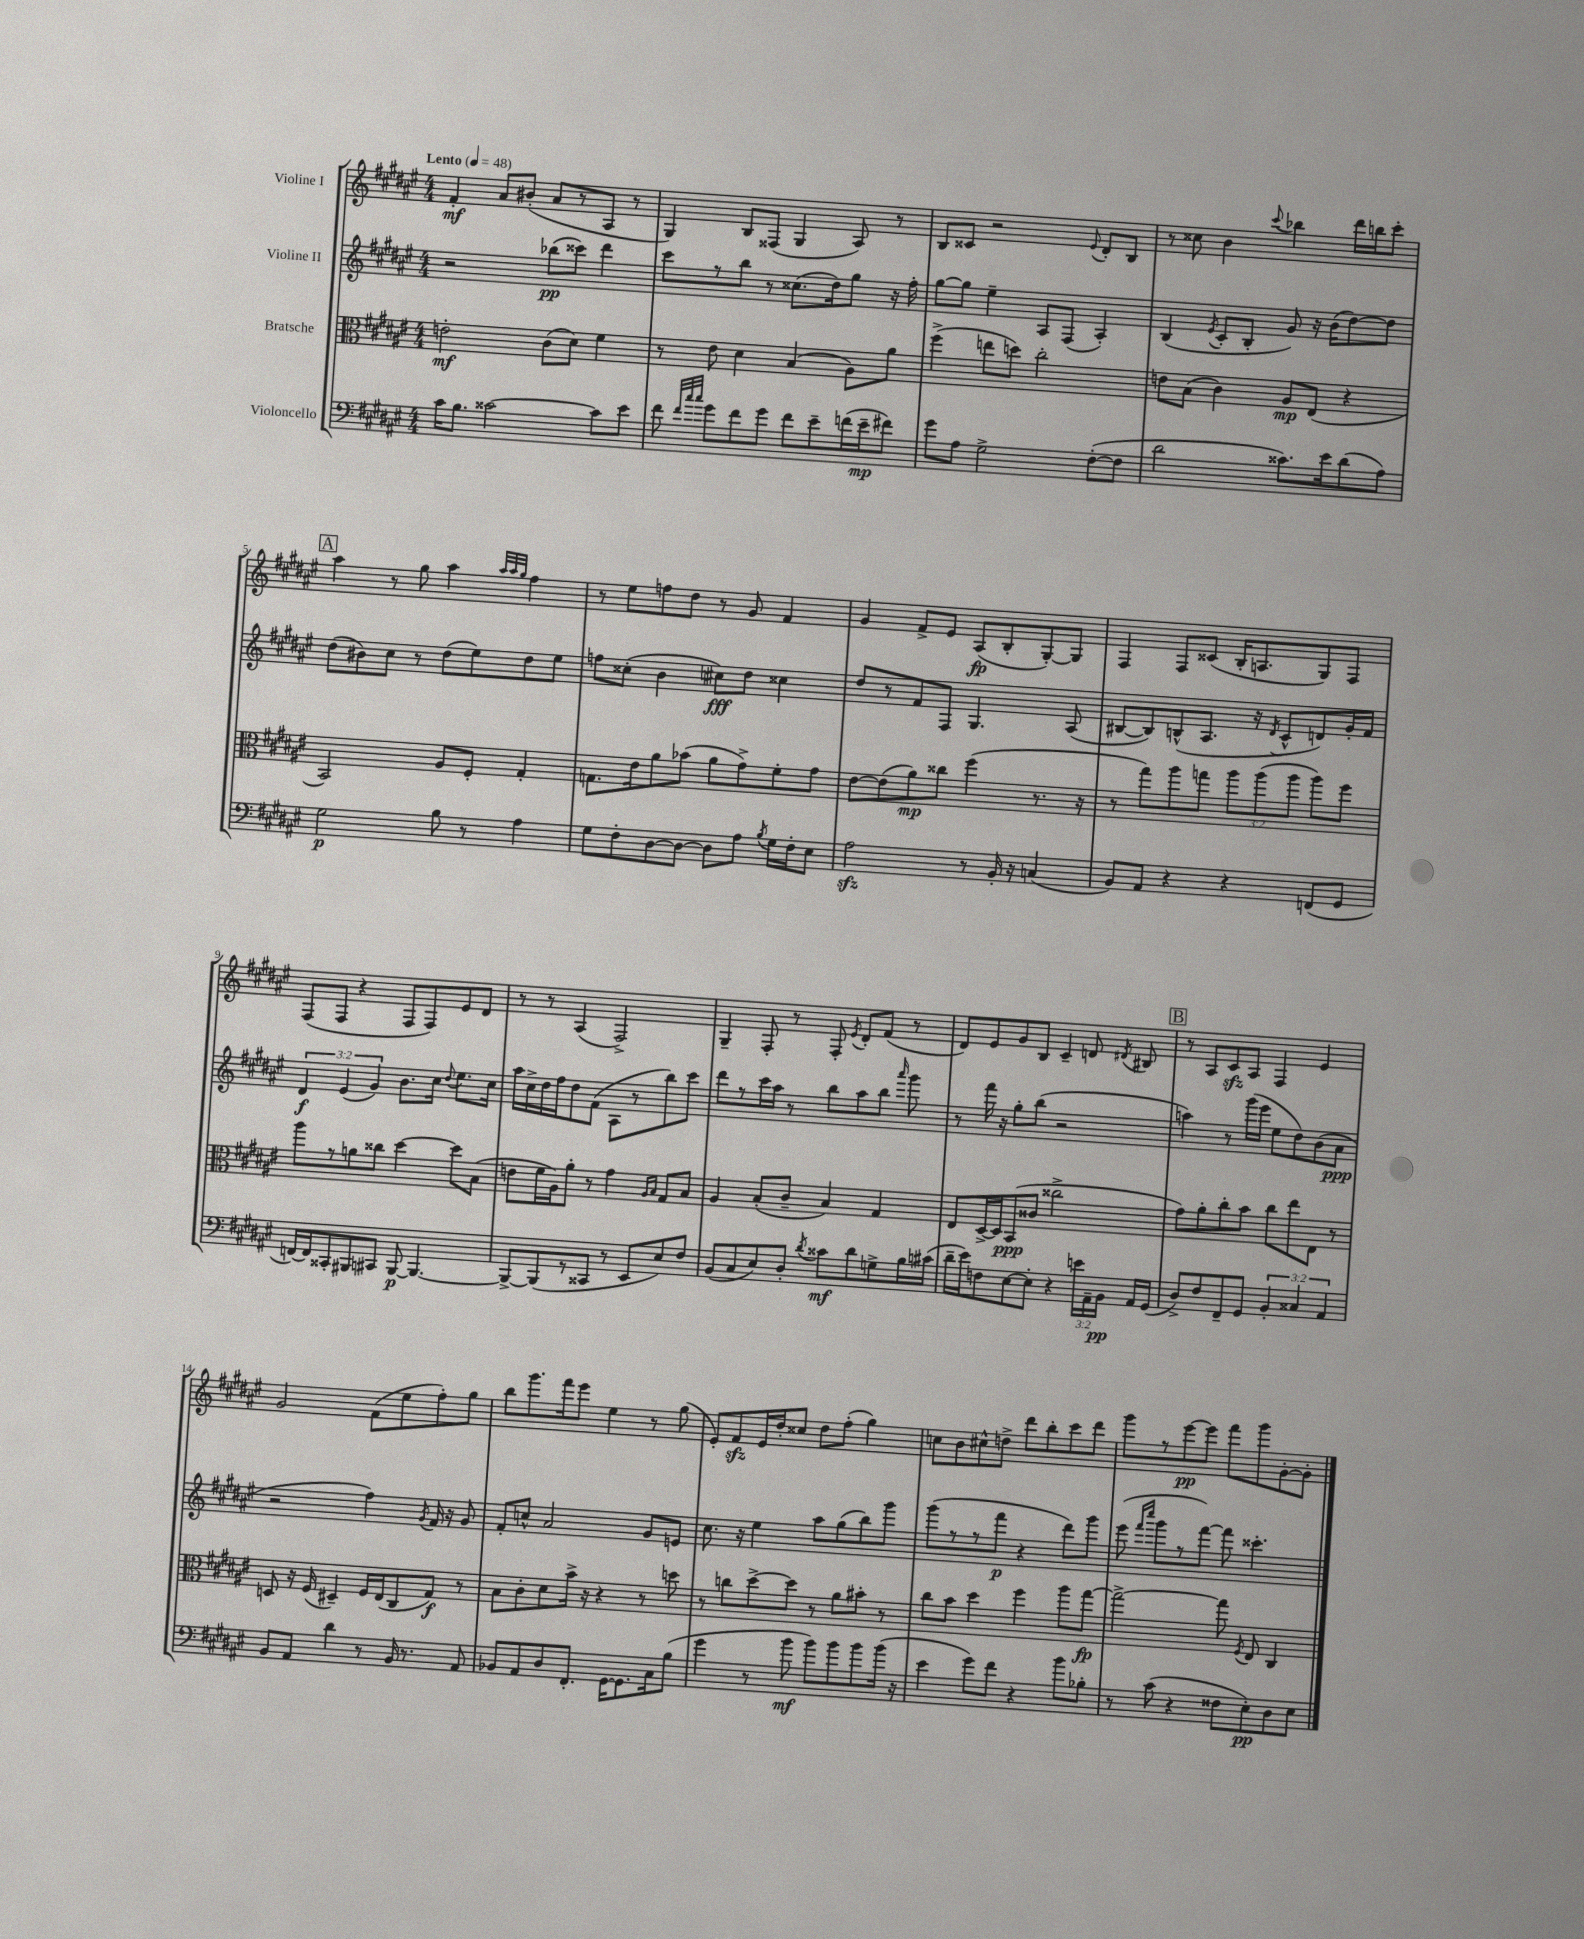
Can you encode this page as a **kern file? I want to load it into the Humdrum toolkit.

**kern	**kern	**kern	**kern
*staff4	*staff3	*staff2	*staff1
*clefF4	*clefC3	*clefG2	*clefG2
*k[f#c#g#d#a#e#]	*k[f#c#g#d#a#e#]	*k[f#c#g#d#a#e#]	*k[f#c#g#d#a#e#]
*M4/4	*M4/4	*M4/4	*M4/4
*MM48	*MM48	*MM48	*MM48
16c#	2e'	2r	4f#'
8.B	.	.	.
[2c##	.	.	8a#
.	.	.	(8b#'
.	(8c#	(8bb-	8a#
.	8d#)	8ccc##)	8r
8c##]	4f#	4ddd#	8A#
8e#	.	.	8r
=	=	=	=
8f#	8r	8ccc#	4G#)
32qqf#	.	.	.
32qqcc#	.	.	.
32qqcc#	.	.	.
8g#	8e#	8r	.
8f#	4d#	8bb	8B
8g#	.	8r	(8F##
8f#	(4B	(8.cc##	4G#
8e#~	.	.	.
.	.	16dd#)	.
(16f	8A#)	8gg#	8A#)
16e#~	.	.	.
8f#)	8a#	16r	8r
.	.	16ff#'	.
=	=	=	=
8g#	(4ff#^	[8gg#	8B
8A#	.	8gg#]	8c##
2G#^	8ee	4ee#~	2r
.	8dd)	.	.
.	2cc#'	8A#	.
.	.	(8F#	.
.	.	.	8qqe#
([8F#'	.	4A#')	8d#'
8F#]	.	.	8B
=	=	=	=
2d#	8e	(4B	8r
.	(8B	.	8cc##
.	.	8qe#	.
.	4c#)	8c#'	4b
.	.	8B'	.
.	.	.	8qqccc#
8.c##)	8A#	8g#)	4bb-
.	(8E#	16r	.
16e#	.	(16b	.
(8d#	4r	[8dd#)	16ddd#
.	.	.	16bb
8A#)	.	8dd#]	8ccc#'
=	=	=	=
2G#	2BB)	(8dd#	4aa#
.	.	8b#)	.
.	.	8cc#	8r
.	.	8r	8gg#
8B	8A#	(8dd#	4aa#
8r	8F#'	8ee#)	.
.	.	.	32qqaa#
.	.	.	32qqaa#
.	.	.	32qqgg#
4A#	4G#'	8dd#	4ff#
.	.	8ee#	.
=	=	=	=
8G#	8.G	8ff	8r
8F#'	.	(8cc##'	8ee#
.	16e#	.	.
[8D#	8a#	4b	8ff
8D#_	(8b-	.	8dd#
8D#]	8a#	8cc#)	8r
8A#	8g#^)	8dd#	8g#
8qB	.	.	.
16G#	8f#'	4cc##	4f#
16F#'	.	.	.
8E#	8g#	.	.
=	=	=	=
2A#	[8e#	8dd#	4g#
.	(8e#]	8r	.
.	8a#)	8f#	8f#^
.	8cc##	8F#	8e#
8r	(4ff#	4.G#	(8A#
16BB'	.	.	8B'
16r	.	.	.
(4C	8.r	.	[8G#')
.	.	(8A#	8G#]
.	16r	.	.
=	=	=	=
8BB)	8r	[8B#	4F#
8AA#	8gg#)	8B#])	.
4r	8aa#	(8B^^	8F#
.	8gg	8.A#	(8c##
4r	12aa#	.	16B'
.	.	16r	8.A
.	(12aa#	.	.
.	.	8qd#	.
.	.	8c#^^	.
.	12aa#	.	.
(8FF	8aa#)	8d)	8G#)
8GG#	8ff#	16g#'	8F#
.	.	16f#	.
=	=	=	=
[16FF)	8aa#	6d#	(8F#
16FF]	.	.	.
8CC##'	8r	.	8F#
.	.	(6e#	.
8BBB#	8a	.	4r
.	.	6g#)	.
8CC#	8cc##	.	.
[8BBB#	[4dd#	8.b	8F#
4.BBB#_	.	.	8F#)
.	.	16cc#	.
.	.	8qqdd#	.
.	8dd#]	8.ee#	8e#
.	(8B	.	8d#
.	.	16cc#	.
=	=	=	=
8BBB#^_	8e	16aa#	8r
.	.	16cc#^	.
(8BBB#]	16f#	16dd#	8r
.	16A#)	16ff#	.
8r	8a#'	8dd#	(4A#
8CC##	8r	(8f#	.
8r	4g#	8A#	2F#^)
8EE#	.	8r	.
.	16qqA#	.	.
.	16qqB	.	.
8E#)	8G#	8bb)	.
8F#	8B	8ccc#	.
=	=	=	=
(8BB	4A#	8ddd#	4G#~
8C#	.	8r	.
8E#)	(8B'	16ccc#	8F#'
.	.	16aa#	.
8D#'	8c#~	8r	8r
8qd#	.	.	.
8c##	4B)	8bb	8F#'
.	.	.	8qe#
8d#	.	8aa#	8d#'
8G^	4G#	8bb	(8f#
.	.	16qqaaa#	.
16B	.	8ggg#	8r
(16c#	.	.	.
=	=	=	=
16d#~	8E#	8r	8d#)
16e#)	.	.	.
8F	[16D#^	16fff#	8e#
.	16D#]	16r	.
[8E#	(8BB	8gg#'	8g#
8E#']	8c##	(8bb	8B
4r	2cc##^	2r	4c#~
24e	.	.	8d
24AA#~	.	.	.
24BB	.	.	.
.	.	.	8qd#
16AA#	.	.	8B#
(16GG#	.	.	.
=	=	=	=
8D#^)	8g#)	4aa)	8r
8F#	8a#'	.	8A#
8FF#~	8cc#'	8r	8c#
8GG#	8b	(16ggg#	8A#
.	.	16eee#	.
6BB'	8cc#	8ee#	4F#
.	8ee#	8dd#)	.
6C##	.	.	.
.	8E#	(8b	4e#
6AA#	.	.	.
.	8r	8a#	.
=	=	=	=
8BB	8D	2r	2g#
8AA#	16r	.	.
.	(16F#	.	.
4d#	4D#~)	.	.
8r	16F#	4ff#)	(8f#
.	(16E#	.	.
16BB	8C#	.	8ee#
8.r	.	.	.
.	.	8qg#	.
.	8G#)	16f#	8ff#')
.	.	16r	.
8AA#	8r	8g#	8gg#
=	=	=	=
8BB-	8B	8f#'	8bb
8AA#	8c#'	8cc^^	8.ggg#
8D#	8d#	2a#	.
.	.	.	16fff#
8.FF#'	16b^	.	8eee#
.	16r	.	.
.	4r	.	4ee#
[16GG#	.	.	.
8.GG#]	.	.	.
.	8r	8g#	8r
16C#	.	.	.
(8B	8dd	8e	(8gg#
=	=	=	=
4g#	8r	8.cc#	8e#')
.	8cc	.	8f#
.	.	16r	.
8r	[8dd#^	4ee#	16e#
.	.	.	16dd#'
8b	8dd#]	.	8cc##
8b)	8r	8aa#	8dd#
8b	8a#	(8gg#	(8ff#'
8b	8b#'	8bb)	4gg#)
(16b	8r	8ggg#	.
16r	.	.	.
=	=	=	=
4e#	8cc#	(8ggg#	8cc
.	8b	8r	8b
8g#)	4dd#	8r	8cc#^^
8f#	.	8fff#	8dd^
4r	4ff#	4r	8ddd#
.	.	.	8bb'
8b	8aa#	8ddd#)	8ccc#
8B-'	[8gg#	8ggg#	8ddd#
=	=	=	=
8r	2gg#^_	(8eee#	8ggg#
.	.	16qqfff#	.
.	.	16qqcccc#	.
(8c#	.	8ggg#	8r
4r	.	8r	[8eee#
.	.	[8fff#)	8eee#]
8F##	8gg#]	8fff#]	8fff#
.	8qF#	.	.
8E#')	8E#	4.ccc##'	8ggg#
8D#	4C#	.	[8g#'
8E#	.	.	8g#']
==	==	==	==
*-	*-	*-	*-
